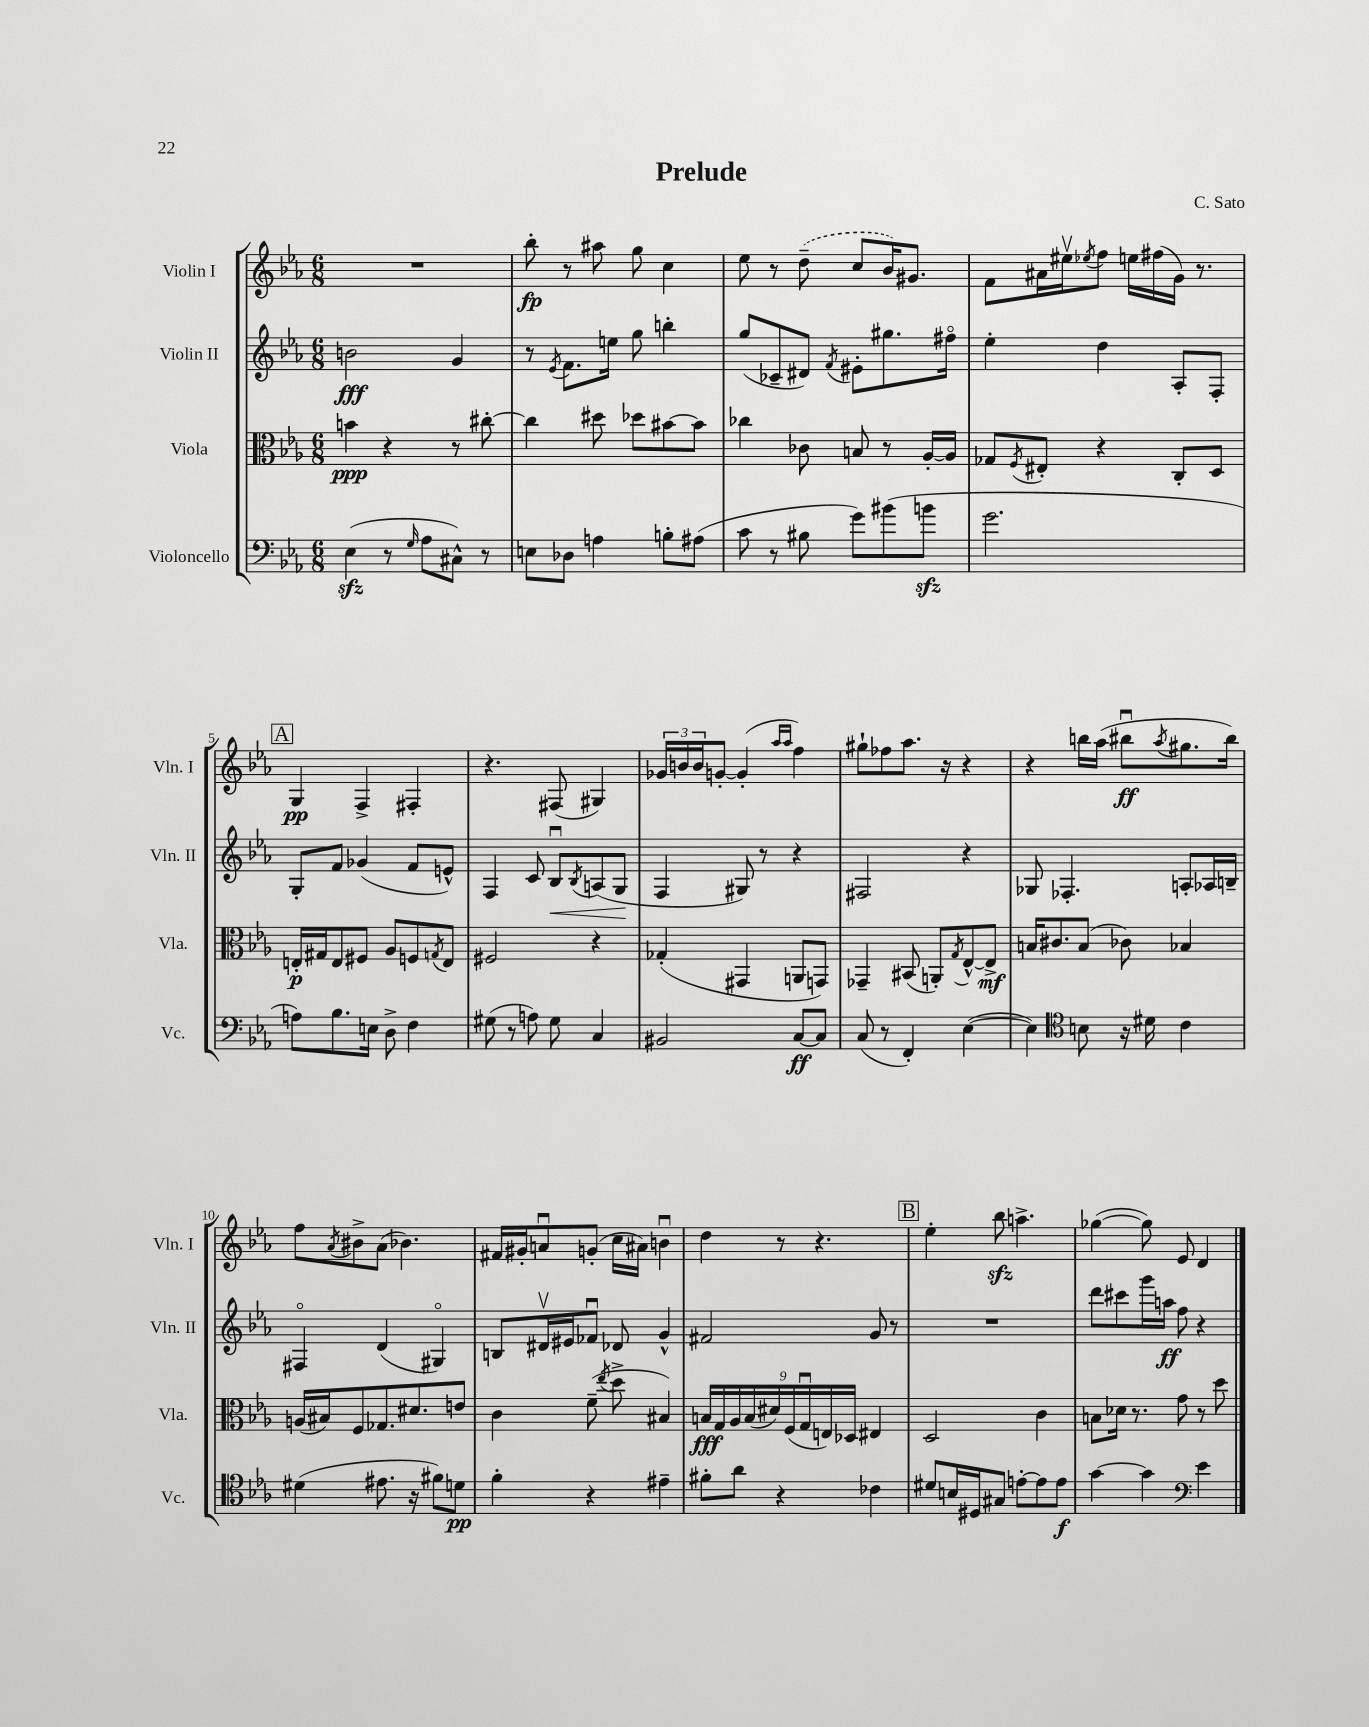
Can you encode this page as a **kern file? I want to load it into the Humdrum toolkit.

**kern	**kern	**kern	**kern
*staff4	*staff3	*staff2	*staff1
*clefF4	*clefC3	*clefG2	*clefG2
*k[b-e-a-]	*k[b-e-a-]	*k[b-e-a-]	*k[b-e-a-]
*M6/8	*M6/8	*M6/8	*M6/8
(4E-\	4b\	2b\	2.r
8r	4r	.	.
16qqG/	.	.	.
8A-\L	.	.	.
8C#^^\J)	8r	4g/	.
8r	[8cc#'\	.	.
=	=	=	=
8E\L	4cc#\]	8r	8bb-'\
.	.	8qe-/	.
8D-\J	.	8.f\L	8r
4A\	8dd#\	.	8aa#\
.	.	16ee\Jk	.
.	8dd-\L	8gg\	8gg\
8B'\L	[8b#\	4bb'\	4cc\
(8A#\J	8b#\]J	.	.
=	=	=	=
8c\	4cc-\	(8gg/L	8ee-\
8r	.	8c-~/	8r
8B#\	8c-\	8d#/J)	(8dd~\
.	.	8qf/	.
8g\L)	8B/	8e#'\L	8cc/L
(8b#\	8r	8.gg#\	16b-/K)
.	.	.	8.g#/J
8b\J	[16A-'/LL	.	.
.	16A-/]JJ	16ff#o\Jk	.
=	=	=	=
2.g\	8G-/L	4ee-'\	8f\L
.	8qF/	.	.
.	8E#'/J	.	16a#\L
.	.	.	16ee#v\J
.	.	.	8qee-/
.	4r	4dd\	8ff\J
.	.	.	16ee\LL
.	.	.	(16ff#\
.	8C'/L	8A-'/L	16g\JJ)
.	.	.	8.r
.	8D/J	8F'/J	.
=	=	=	=
8A\L)	16E'/LL	8G'/L	4G/
.	16G#/J	.	.
8.B-\	8E/	8f/J	.
.	8F#/J	(4g-/	4F^/
16E\Jk	.	.	.
8D^\	8A-/L	.	.
4F\	8F/	8f/L	4F#'/
.	8qG/	.	.
.	8E/J	8e^^/J)	.
=	=	=	=
(8G#\	2F#/	4F/	4.r
8r	.	.	.
8A\)	.	8c/	.
8G#\	.	8B-u/L	(8F#/
.	.	8qB-/	.
4C/	4r	(8A/	4G#/)
.	.	8G/J	.
=	=	=	=
2BB#/	(4G-'/	4F/	24g-/LL
.	.	.	24b/
.	.	.	24b/J
.	.	.	[8g'/J
.	4GG#/	8G#/)	(4g'/]
.	.	8r	.
.	.	.	16qqaa-/LL
.	.	.	16qqaa-/JJ
[8C/L	8AA/L	4r	4ff\)
8C/]J	8GG/J)	.	.
=	=	=	=
(8C/	4GG-~/	2F#/	8gg#`\L
8r	.	.	8ff-\
4FF'/)	(8BB#/	.	8.aa-\J
.	8AA'/L)	.	.
.	.	.	16r
.	8qG/	.	.
([4E-\	[8E-^^/	4r	4r
.	8E-^/]J	.	.
=	=	=	=
4E-\])	16B/LK	8G-/	4r
.	8.c#/	.	.
.	.	4.F-'/	.
*clefC4	*	*	*
8B\	(8B/J	.	16bb\LL
.	.	.	(16aa-\JJ
16r	8c-\)	.	8bb#u\L
16d#\	.	.	.
.	.	.	8qaa-/
4c\	4B-/	8A'/L	8.gg#\
.	.	16A-/L	.
.	.	16B~/JJ	16bb#\Jk)
=	=	=	=
(4d#\	(16A/LL	4F#o/	8ff\L
.	16B#/J)	.	.
.	.	.	8qa-/
.	8F/	.	8b#^\
8.e#\	8.G-/	(4d/	(8a-\J
.	.	.	4.b-\)
16r	8.d#/	.	.
8f#\L)	.	4G#o/)	.
8d\J	8e/J	.	.
=	=	=	=
4f'\	4c\	8B/L	16f#/LL
.	.	.	16g#'/J
.	.	16d#v/L	8au/
.	.	16e#/J	.
4r	(8f~\	8f-u/J	(8g'/J
.	8qee-/	.	.
.	8dd^\	8d-/	16cc\LL
.	.	.	16a#\JJ)
4e#~\	4B#/)	4g^^/	4bu\
=	=	=	=
8f#'\L	18B/LL	2f#/	4dd\
.	18G/	.	.
.	18A-/	.	.
8a-\J	.	.	.
.	(18B/	.	.
.	18d#/)	.	.
4r	.	.	8r
.	(18F/	.	.
.	18Gu/	.	.
.	.	.	4.r
.	18E/)	.	.
.	18D-/JJ	.	.
4c-\	4E#/	8g/	.
.	.	8r	.
=	=	=	=
8d#/L	2D/	2.r	4ee-'\
16B/L	.	.	.
16D#/J	.	.	.
8G#/J	.	.	8bb-\
[8e'\L	.	.	4.aa^\
8e\]	4c\	.	.
8e\J	.	.	.
=	=	=	=
[4g\	8B\L	8ddd\L	([4gg-\
.	16d-\Jk	8ccc#\	.
.	8.r	.	.
4g\]	.	16ggg\L	8gg-\])
.	.	16aa\JJ	.
.	8g\	8ff\	8e-/
*clefF4	*	*	*
4e-\	8r	4r	4d/
.	8dd\	.	.
==	==	==	==
*-	*-	*-	*-
